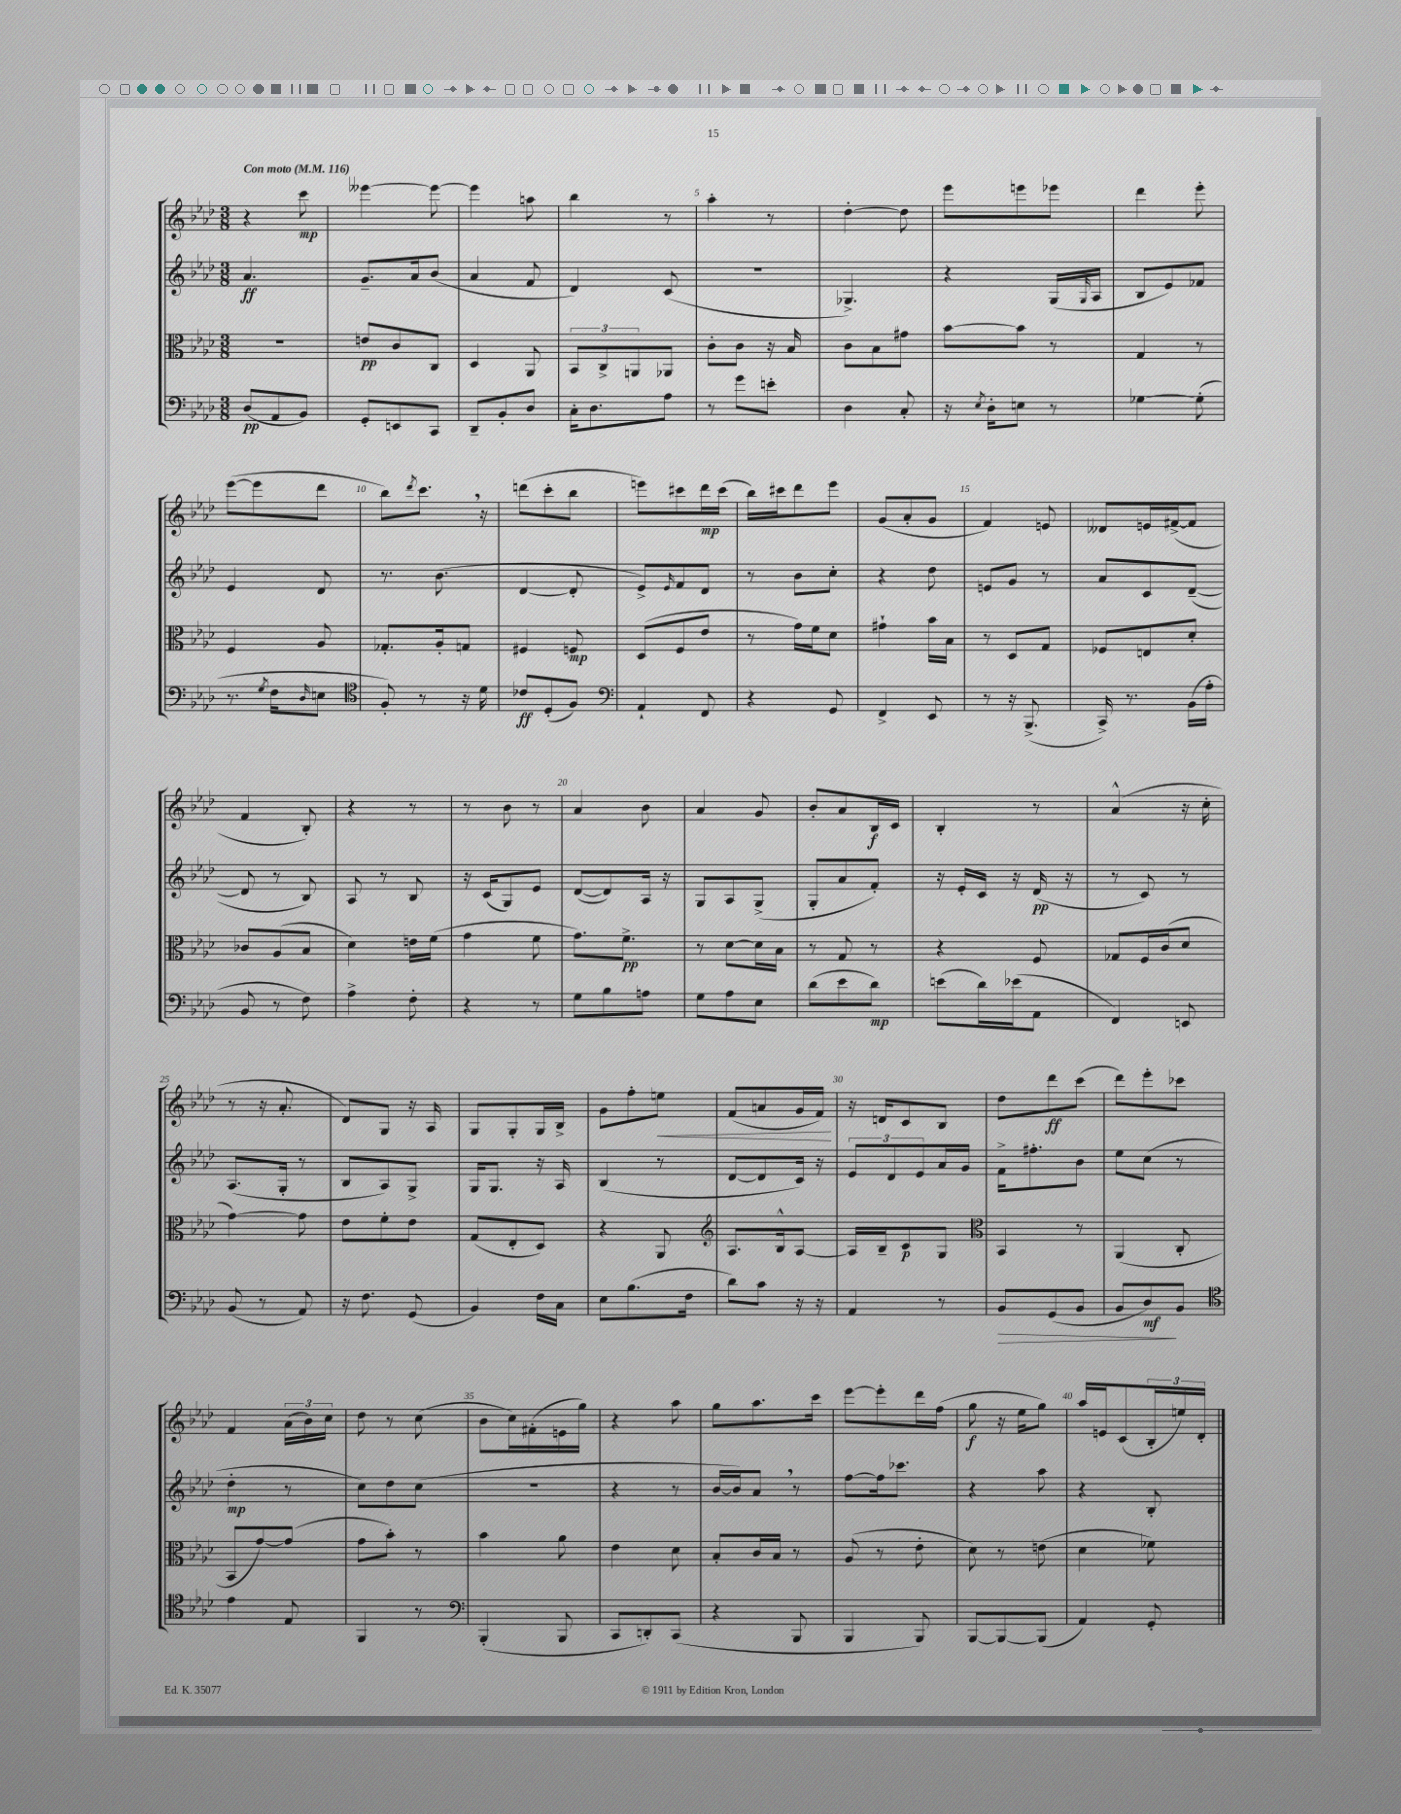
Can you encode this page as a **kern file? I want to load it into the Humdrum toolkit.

**kern	**dynam	**kern	**dynam	**kern	**dynam	**kern	**dynam
*part4	*part4	*part3	*part3	*part2	*part2	*part1	*part1
*staff4	*staff4	*staff3	*staff3	*staff2	*staff2	*staff1	*staff1
*clefF4	*	*clefC3	*	*clefG2	*	*clefG2	*
*k[b-e-a-d-]	*	*k[b-e-a-d-]	*	*k[b-e-a-d-]	*	*k[b-e-a-d-]	*
*M3/8	*	*M3/8	*	*M3/8	*	*M3/8	*
*MM116	*	*MM116	*	*MM116	*	*MM116	*
=1	=1	=1	=1	=1	=1	=1	=1
!	!	!	!	!	!	!LO:TX:a:B:t=Con moto	!
(8D-/L	pp	4.r	.	4.a-/	ff	4r	.
8AA-/	.	.	.	.	.	.	.
8BB-/J)	.	.	.	.	.	8ccc\	mp
=2	=2	=2	=2	=2	=2	=2	=2
8GG'/L	.	8en/L	pp	8.g~/L	.	[4eee--X\	.
8EEn/	.	8c/	.	.	.	.	.
.	.	.	.	16a-/k	.	.	.
8CC/J	.	8C/J	.	(8b-/J	.	8eee--\_	.
=3	=3	=3	=3	=3	=3	=3	=3
8DD-~/L	.	4D-/	.	4a-/	.	4eee--\]	.
8BB-'/	.	.	.	.	.	.	.
8D-/J	.	8AA-/	.	8f/	.	8aan\	.
=4	=4	=4	=4	=4	=4	=4	=4
16C'\KL	.	12BB-/L	.	4d-/)	.	4bb-\	.
8.D-\	.	.	.	.	.	.	.
.	.	12C^/	.	.	.	.	.
.	.	12AAn/	.	.	.	.	.
8A-\J	.	8AA-X/J	.	(8c/	.	8r	.
=5	=5	=5	=5	=5	=5	=5	=5
8r	.	8c'\L	.	4.r	.	4aa-'\	.
8g\L	.	8c\J	.	.	.	.	.
8en'\J	.	16r	.	.	.	8r	.
.	.	16B-/	.	.	.	.	.
=6	=6	=6	=6	=6	=6	=6	=6
4D-\	.	8c\L	.	4.G-X^/)	.	[4dd-'\	.
.	.	8B-\	.	.	.	.	.
8C'/	.	8g#X\J	.	.	.	8dd-\]	.
=7	=7	=7	=7	=7	=7	=7	=7
16r	.	[8b-\L	.	4r	.	8eee-\L	.
8qE-/	.	.	.	.	.	.	.
16D-'\KL	.	.	.	.	.	.	.
8En\J	.	8b-\J]	.	.	.	8eeen\	.
8r	.	8r	.	(16G/LL	.	8eee-X\J	.
.	.	.	.	16qqG/	.	.	.
.	.	.	.	16A-/JJ	.	.	.
=8	=8	=8	=8	=8	=8	=8	=8
[4G-X\	.	4G/	.	8B-/L	.	4ddd-\	.
.	.	.	.	8e-/)	.	.	.
(8G-'\]	.	8r	.	8f-X/J	.	8eee-'\	.
!!LO:LB:g=z
=9	=9	=9	=9	=9	=9	=9	=9
8.r	.	4F/	.	4e-/	.	([8eee-\L	.
.	.	.	.	.	.	8eee-\]	.
8qG/	.	.	.	.	.	.	.
16F\KL	.	.	.	.	.	.	.
16qqD-/	.	.	.	.	.	.	.
8En\J	.	8A-/	.	8d-/	.	8ddd-\J	.
=10	=10	=10	=10	=10	=10	=10	=10
*clefC4	*	*	*	*	*	*	*
8F'/)	.	8.G-X'/L	.	8.r	.	8bb-\L)	.
.	.	.	.	.	.	8qddd-/	.
8r	.	.	.	.	.	8.ccc,\J	.
.	.	16A-'/k	.	(8.b-\	.	.	.
16r	.	8Gn/J	.	.	.	.	.
16d-\	.	.	.	.	.	16r	.
=11	=11	=11	=11	=11	=11	=11	=11
8c-X/L	ff	4F#X/	.	[4d-/	.	(8dddn\L	.
(8D-'/	.	.	.	.	.	8ccc'\	.
8F/J)	.	8Fn/	mp	8d-'/]	.	8bb-\J	.
=12	=12	=12	=12	=12	=12	=12	=12
*clefF4	*	*	*	*	*	*	*
4AA-`/	.	(8D-/L	.	8e-^/L)	.	8eeen\L)	.
.	.	.	.	16qqe-/	.	.	.
.	.	8F/	.	8f/	.	8ccc#X\	.
8FF/	.	8e-/J	.	8d-/J	.	16ddd-\L	mp
.	.	.	.	.	.	(16ccc#\JJ	.
=13	=13	=13	=13	=13	=13	=13	=13
4r	.	8r	.	8r	.	16bb-\LL)	.
.	.	.	.	.	.	16ccc#X\J	.
.	.	16g\LL)	.	8b-\L	.	8ddd-\	.
.	.	16f\J	.	.	.	.	.
8GG/	.	8d-\J	.	8cc'\J	.	8eee-\J	.
=14	=14	=14	=14	=14	=14	=14	=14
4FF^/	.	4g#X`\	.	4r	.	(8g/L	.
.	.	.	.	.	.	8a-'/	.
8EE-/	.	16b-\LL	.	8dd-\	.	8g/J	.
.	.	16B-\JJ	.	.	.	.	.
=15	=15	=15	=15	=15	=15	=15	=15
8r	.	8r	.	8en/L	.	4f/)	.
16r	.	8D-/L	.	8g/J	.	.	.
(8.BBB-^/	.	.	.	.	.	.	.
.	.	8G/J	.	8r	.	8en/	.
=16	=16	=16	=16	=16	=16	=16	=16
16CC^/)	.	8F-X/L	.	8a-/L	.	8d--X/L	.
8.r	.	.	.	.	.	.	.
.	.	8En/	.	8c/	.	16en/L	.
.	.	.	.	.	.	([16f#X^/J	.
(16BB-\LL	.	8d-'/J	.	([8d-~/J	.	8f#/J]	.
16A-'\JJ	.	.	.	.	.	.	.
!!LO:LB:g=z
=17	=17	=17	=17	=17	=17	=17	=17
8BB-/	.	8c-X/L	.	8d-/]	.	4f/	.
8r	.	(8A-/	.	8r	.	.	.
8F\)	.	8B-/J	.	8B-/)	.	8B-'/)	.
=18	=18	=18	=18	=18	=18	=18	=18
4A-^\	.	4d-\)	.	8A-/	.	4r	.
.	.	.	.	8r	.	.	.
8F'\	.	16en\LL	.	8B-/	.	8r	.
.	.	(16f\JJ	.	.	.	.	.
=19	=19	=19	=19	=19	=19	=19	=19
4r	.	4g\	.	16r	.	8r	.
.	.	.	.	(16c/KL	.	.	.
.	.	.	.	8G/)	.	8b-\	.
8r	.	8f\	.	8e-/J	.	8r	.
=20	=20	=20	=20	=20	=20	=20	=20
8G\L	.	8.g\L)	.	([8d-/L	.	4a-/	.
8B-\	.	.	.	8d-/])	.	.	.
.	.	8.f^\J	pp	.	.	.	.
8An\J	.	.	.	16A-/Jk	.	8b-\	.
.	.	.	.	16r	.	.	.
=21	=21	=21	=21	=21	=21	=21	=21
8G\L	.	8r	.	8G/L	.	4a-/	.
8A-\	.	[8d-\L	.	8A-/	.	.	.
8E-\J	.	16d-\L]	.	(8G^/J	.	8g/	.
.	.	16B-\JJ	.	.	.	.	.
=22	=22	=22	=22	=22	=22	=22	=22
(8d-\L	.	8r	.	8G'/L	.	8b-'/L	.
8e-\	.	8G/	.	8a-/	.	8a-/	.
8d-\J)	mp	8r	.	8f'/J)	.	16B-/L	f
.	.	.	.	.	.	16c/JJ	.
=23	=23	=23	=23	=23	=23	=23	=23
(8en\L	.	4r	.	16r	.	4B-'/	.
.	.	.	.	16e-'/LL	.	.	.
16d-\L)	.	.	.	16c/JJ	.	.	.
(16e-X\J	.	.	.	16r	.	.	.
8AA-\J	.	8F/	.	(16d-/	pp	8r	.
.	.	.	.	16r	.	.	.
=24	=24	=24	=24	=24	=24	=24	=24
4FF/)	.	8G-X/L	.	8r	.	(4a-^^/	.
.	.	16F/L	.	8c/)	.	.	.
.	.	(16c/J	.	.	.	.	.
8EEn/	.	8d-/J	.	8r	.	16r	.
.	.	.	.	.	.	16cc'\	.
!!LO:LB:g=z
=25	=25	=25	=25	=25	=25	=25	=25
(8BB-/	.	[4g\)	.	(8.A-/L	.	8r	.
8r	.	.	.	.	.	16r	.
.	.	.	.	16G'/Jk	.	8.a-'/	.
8AA-/)	.	8g\]	.	8r	.	.	.
=26	=26	=26	=26	=26	=26	=26	=26
16r	.	8e-\L	.	8B-/L	.	8d-/L)	.
8.F\	.	.	.	.	.	.	.
.	.	8f'\	.	8A-/)	.	8G/J	.
(8GG/	.	8e-\J	.	8G^/J	.	16r	.
.	.	.	.	.	.	16A-/	.
=27	=27	=27	=27	=27	=27	=27	=27
4BB-/)	.	(8G/L	.	16G/KL	.	8G/L	.
.	.	.	.	8.G/J	.	.	.
.	.	8E-'/	.	.	.	8G'/	.
16F\LL	.	8D-/J)	.	16r	.	16G/L	.
16C\JJ	.	.	.	16A-/	.	16B-^/JJ	.
=28	=28	=28	=28	=28	=28	=28	=28
8E-\L	.	4r	.	(4B-/	.	8g\L	.
(8.B-\	.	.	.	.	.	8ff'\	.
!	!	!	!	!	!	!	!LO:HP:b
.	.	8AA-/	.	8r	.	8een\J	<
16F\Jk	.	.	.	.	.	.	.
=29	=29	=29	=29	=29	=29	=29	=29
*	*	*clefG2	*	*	*	*	*
8d-\L)	.	8.A-/L	.	[8d-/L	.	(8f/L	.
8c\J	.	.	.	8d-/]	.	8an/	.
.	.	16B-^^/k	.	.	.	.	.
16r	.	[8A-/J	.	16c/Jk)	.	16g/L	.
16r	.	.	.	16r	.	16f/JJ)	.
.	.	.	.	.	.	.	[
=30	=30	=30	=30	=30	=30	=30	=30
4AA-/	.	16A-/LL]	.	12e-/L	.	16r	.
.	.	16B-~/J	.	.	.	16dn/KL	.
.	.	.	.	12d-/	.	.	.
.	.	8c/	p	.	.	8c/	.
.	.	.	.	12e-/	.	.	.
8r	.	8G/J	.	16a-/L	.	8B-/J	.
.	.	.	.	16g/JJ	.	.	.
=31	=31	=31	=31	=31	=31	=31	=31
*	*	*clefC3	*	*	*	*	*
!	!LO:HP:b	!	!	!	!	!	!
8BB-/L	>	4BB-/	.	16f^\KL	.	8dd-\L	.
.	.	.	.	8.ff#X'\	.	.	.
(8GG/	.	.	.	.	.	8ddd-\	ff
8BB-/J	.	8r	.	8b-\J	.	(8ccc\J	.
=32	=32	=32	=32	=32	=32	=32	=32
8BB-/L	.	(4AA-/	.	8ee-\L	.	8ddd-\L)	.
8D-/)	mf	.	.	(8cc\J	.	8eee-'\	.
8BB-/J	]	8C'/	.	8r	.	8ccc-X\J	.
!!LO:LB:g=z
=33	=33	=33	=33	=33	=33	=33	=33
*clefC4	*	*	*	*	*	*	*
4e-\	.	8BB-/L	.	4dd-'\	mp	4f/	.
.	.	[8g/)	.	.	.	.	.
8E-/	.	(8g/J]	.	8r	.	(24a-\LL	.
.	.	.	.	.	.	24b-\)	.
.	.	.	.	.	.	24cc\JJ	.
=34	=34	=34	=34	=34	=34	=34	=34
4FF/	.	8g\L	.	8cc\L)	.	8dd-\	.
.	.	8b-'\J)	.	8dd-\	.	8r	.
8r	.	8r	.	(8cc\J	.	(8cc\	.
=35	=35	=35	=35	=35	=35	=35	=35
*clefF4	*	*	*	*	*	*	*
(4BBB-'/	.	4b-\	.	4.r	.	8b-\L	.
.	.	.	.	.	.	16cc\L)	.
.	.	.	.	.	.	(16f#X'\	.
8BBB-/	.	8a-\	.	.	.	16en\	.
.	.	.	.	.	.	16gg\JJ)	.
=36	=36	=36	=36	=36	=36	=36	=36
8CC/L	.	4e-\	.	4r	.	4r	.
8DDn'/)	.	.	.	.	.	.	.
(8CC/J	.	8d-\	.	8r	.	8aa-\	.
=37	=37	=37	=37	=37	=37	=37	=37
4r	.	8B-'/L	.	[16b-/LL	.	8gg\L	.
.	.	.	.	16b-/J])	.	.	.
.	.	16c/L	.	8a-,/J	.	8.aa-\	.
.	.	16B-/JJ	.	.	.	.	.
8BBB-/	.	8r	.	8r	.	.	.
.	.	.	.	.	.	16ccc\Jk	.
=38	=38	=38	=38	=38	=38	=38	=38
4BBB-/	.	(8A-/	.	[8ff\L	.	[8eee-\L	.
.	.	8r	.	16ff\k]	.	8eee-'\]	.
.	.	.	.	8.ccc-X\J	.	.	.
8BBB-/)	.	8e-'\	.	.	.	16ddd-\L	.
.	.	.	.	.	.	(16ff\JJ	.
=39	=39	=39	=39	=39	=39	=39	=39
[8BBB-/L	.	8d-\)	.	4r	.	8gg\	f
8BBB-/_	.	8r	.	.	.	16r	.
.	.	.	.	.	.	16ee-\KL	.
(8BBB-/J]	.	(8en\	.	8aa-\	.	8gg\J)	.
=40	=40	=40	=40	=40	=40	=40	=40
4AA-/)	.	4d-\	.	4r	.	16aa-/LL	.
.	.	.	.	.	.	16en/J	.
.	.	.	.	.	.	(8c/	.
8GG'/	.	8f-X\)	.	8B-'/	.	24B-'/L	.
.	.	.	.	.	.	24een/)	.
.	.	.	.	.	.	24d-'/JJ	.
==	==	==	==	==	==	==	==
*-	*-	*-	*-	*-	*-	*-	*-
